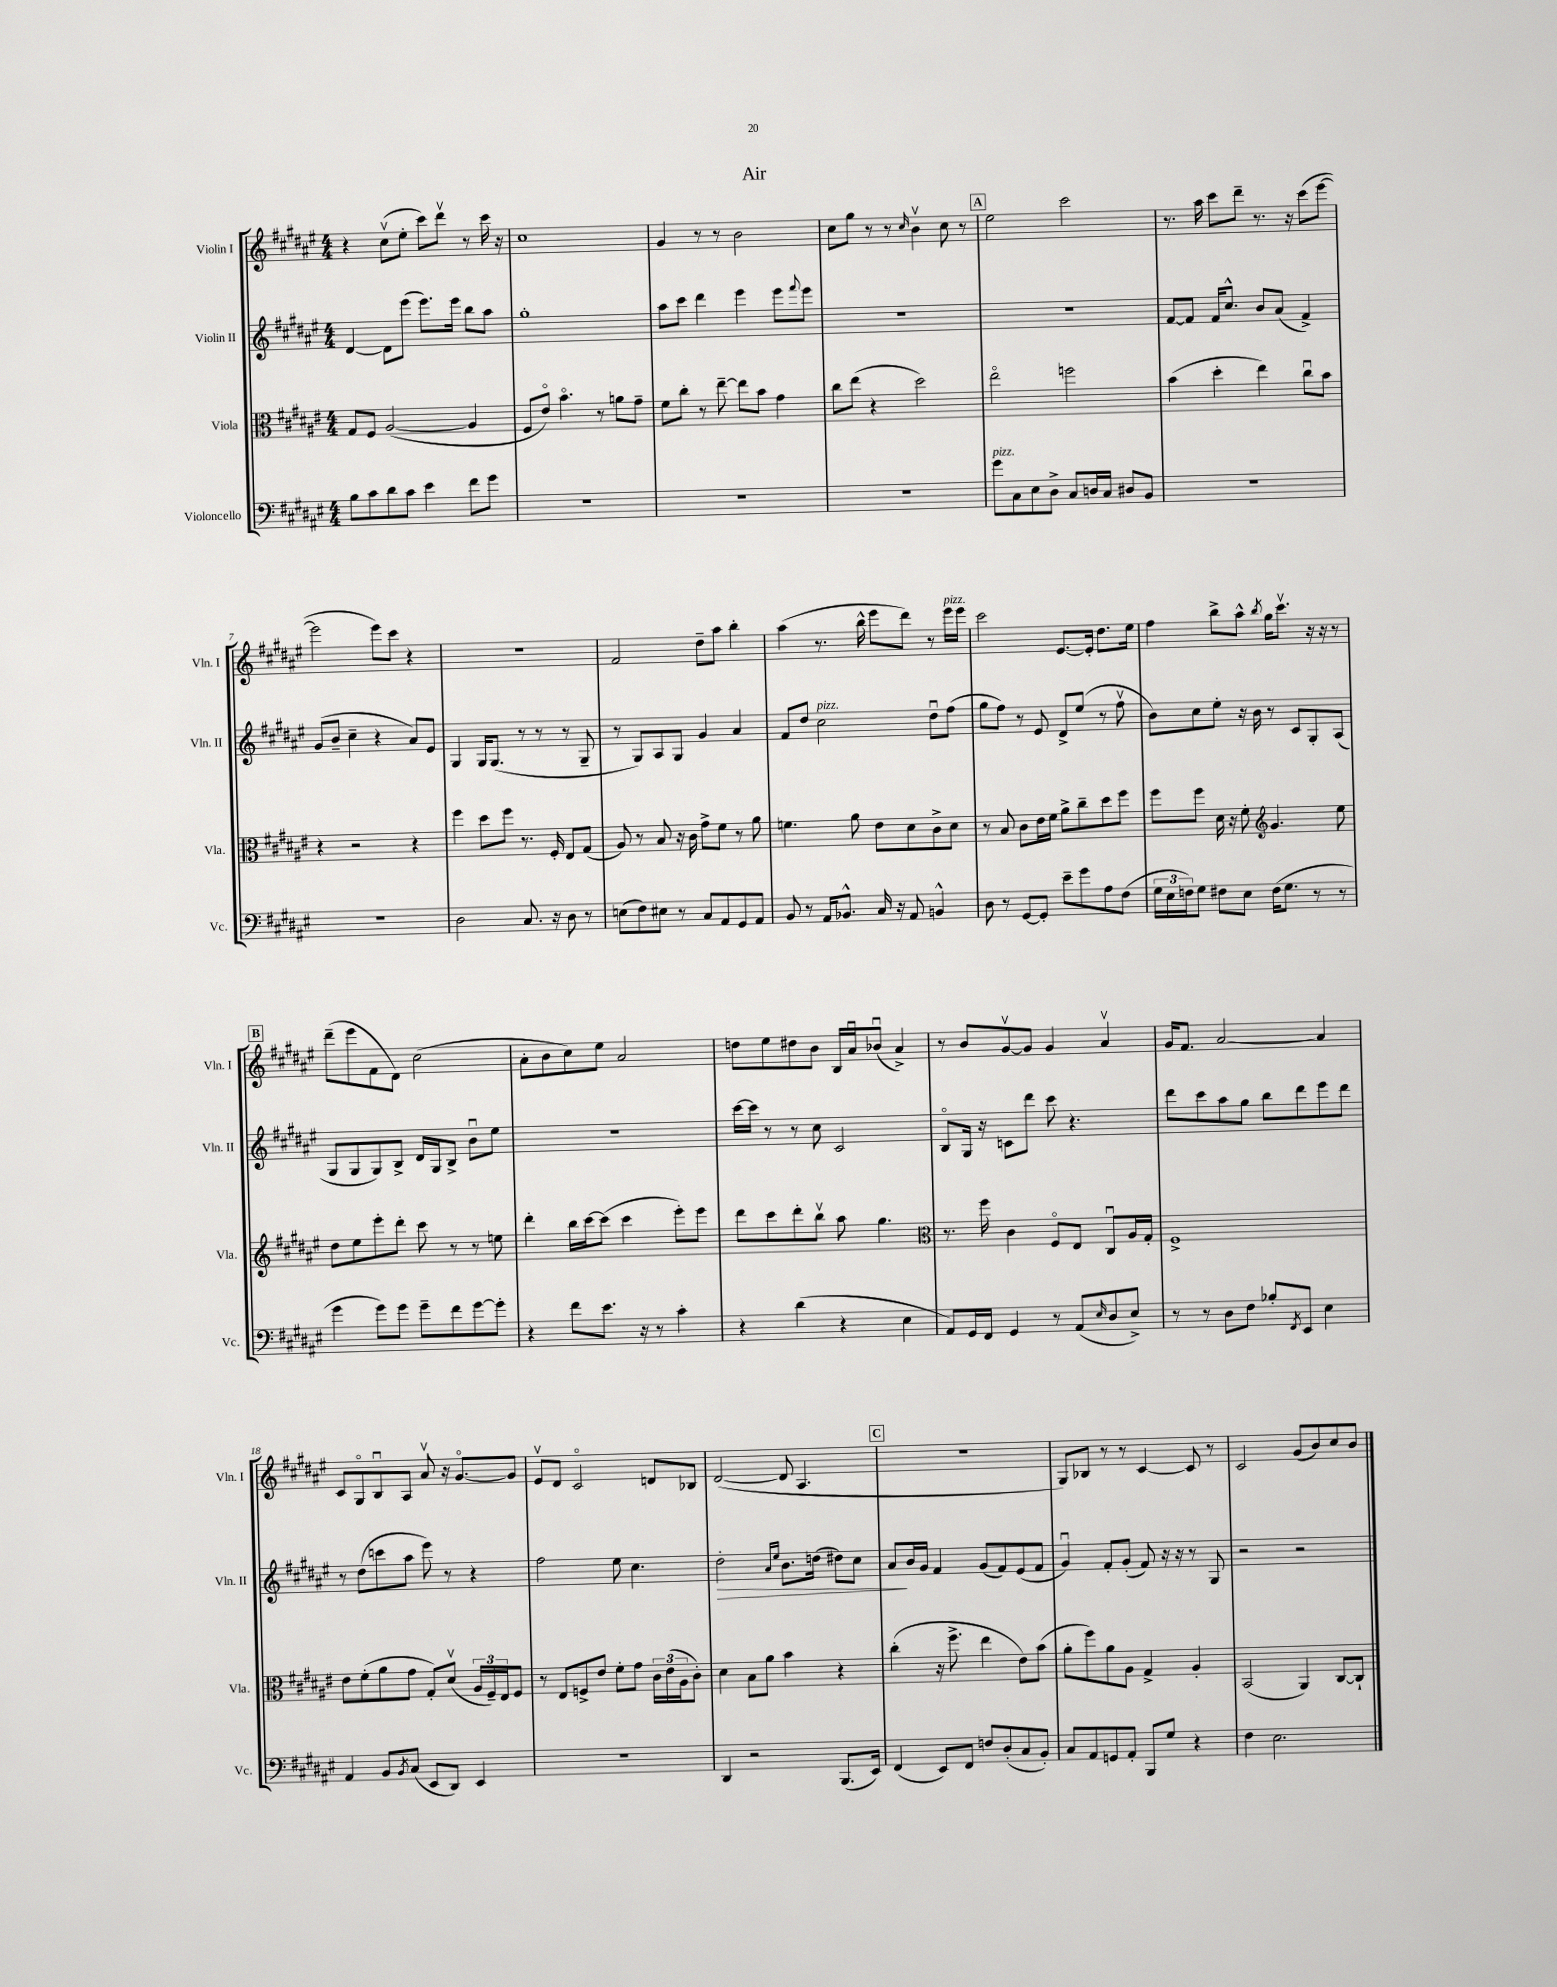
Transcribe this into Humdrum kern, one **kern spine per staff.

**kern	**kern	**kern	**kern
*staff4	*staff3	*staff2	*staff1
*clefF4	*clefC3	*clefG2	*clefG2
*k[f#c#g#d#a#e#]	*k[f#c#g#d#a#e#]	*k[f#c#g#d#a#e#]	*k[f#c#g#d#a#e#]
*M4/4	*M4/4	*M4/4	*M4/4
8B	8G#	[4d#	4r
8c#	8F#	.	.
8d#	([2A#	8d#]	(8cc#v
8c#	.	(8eee#	8ee#'
4e#	.	8.eee#)	8ccc#)
.	.	.	8ddd#v
.	.	16eee#	.
8f#	4A#]	8bb	8r
8g#	.	8aa#	16ccc#
.	.	.	16r
=	=	=	=
1r	8F#	1gg#'	1cc#
.	8e#o)	.	.
.	4.bo	.	.
.	8r	.	.
.	8a	.	.
.	8g#~	.	.
=	=	=	=
1r	8f#	8aa#	4g#
.	8cc#'	8ccc#	.
.	8r	4ddd#	8r
.	[8ee#~	.	8r
.	8ee#]	4eee#	2b
.	8b	.	.
.	4g#	8eee#	.
.	.	8qqfff#	.
.	.	8eee#	.
=	=	=	=
1r	8cc#	1r	8cc#
.	(8ee#	.	8gg#
.	4r	.	8r
.	.	.	8r
.	.	.	16qqcc#
.	2dd#)	.	4bv
.	.	.	8cc#
.	.	.	8r
=	=	=	=
8g#	2ee#o	1r	2ee#
8C#	.	.	.
8E#	.	.	.
8D#^	.	.	.
8C#	2ff	.	2ccc#
16D	.	.	.
16C#	.	.	.
8D#	.	.	.
8BB	.	.	.
=	=	=	=
1r	(4b	[8f#	8.r
.	.	8f#]	.
.	.	.	16aa#
.	4dd#'	16f#	8ccc#
.	.	8.cc#^^	.
.	.	.	8ddd#~
.	4ee#)	8b	8.r
.	.	(8a#	.
.	.	.	16r
.	8cc#u	4f#^)	(8ccc#
.	8b	.	[8eee#
=	=	=	=
1r	4r	(8g#	2eee#]
.	.	8b~	.
.	2r	4cc#~	.
.	.	4r	8eee#)
.	.	.	8ccc#
.	4r	8a#)	4r
.	.	8e#	.
=	=	=	=
2D#	4ff#	4G#	1r
.	8dd#	16G#	.
.	.	(8.G#	.
.	8ff#	.	.
8.C#	8.r	8r	.
.	.	8r	.
16r	16F#'	.	.
8D#	8E#	8r	.
8r	(8G#	8G#~	.
=	=	=	=
(8E	8A#)	8r	2f#
8F#)	8r	8G#)	.
8E#	8B	8A#	.
8r	16r	8G#	.
.	16c#	.	.
8C#	8g#^	4g#	8dd#~
8AA#	8f#	.	8aa#
8GG#	8r	4a#	4bb'
8AA#	8a#	.	.
=	=	=	=
8BB	4.f	8f#	(4aa#
8r	.	8dd#	.
16AA#	.	2cc#	8.r
8.BB-^^	.	.	.
.	8a#	.	.
.	.	.	16bb^^
16C#	8e#	.	8eee#
16r	.	.	.
8AA#	8d#	.	8ddd#)
4BB^^	8c#^	8dd#u	8r
.	8d#	(8ff#	16eee#
.	.	.	16eee#
=	=	=	=
8D#	8r	8gg#	2ccc#
8r	8B	8ff#)	.
[8GG#	8c#	8r	.
8GG#']	16e#	8e#	.
.	16f#	.	.
8e#~	8a#^	8d#^	[8.e#
8g#	8cc#~	(8ee#	.
.	.	.	16e#']
8A#	8dd#	8r	8.dd#
(8F#	8ff#	8ff#v	.
.	.	.	16ee#
=	=	=	=
24G#	8ff#	8b)	4ff#
24E#	.	.	.
24F)	.	.	.
8G#	8ff#	8cc#	.
8F#	16d#	8ee#'	8bb^
.	16r	.	.
8E#	8f#'	16r	8aa#^^
.	.	16b	.
*	*clefG2	*	*
.	.	.	8qbb
(16F#	4.g#	8r	16gg#
8.G#	.	.	8.ccc#v
.	.	8c#	.
8r	.	8G#'	16r
.	.	.	16r
8r	8ee#	(8A#	8r
=	=	=	=
4g#	8dd#	8G#	(8ddd#~
.	8ee#	8G#	8eee#
8g#)	8eee#'	8G#)	8f#
8g#	8ddd#'	8B^	8d#)
8g#~	8ccc#	16d#	(2cc#
.	.	16G#	.
8f#	8r	8B^	.
[8g#	8r	8bu	.
8g#']	8ee	8ee#	.
=	=	=	=
4r	4ddd#'	1r	8a#'
.	.	.	8b
8f#	16bb	.	8cc#)
.	[16ccc#	.	.
8.e#	(8ccc#]	.	8ee#
.	4ccc#	.	2a#
16r	.	.	.
8r	.	.	.
4c#'	8eee#')	.	.
.	8eee#	.	.
=	=	=	=
4r	8ddd#	[16ccc#	8dd
.	.	16ccc#]	.
.	8ccc#	8r	8ee#
(4d#	8ddd#'	8r	8dd#
.	8bbv	8cc#	8b
4r	8aa#	2c#	16B
.	.	.	16a#u
.	4.gg#	.	(8b-u
4E#	.	.	4a#^)
=	=	=	=
*	*clefC3	*	*
8AA#)	8.r	8Bo	8r
16GG#	.	16G#	8b
16FF#	16ff#	16r	.
4GG#	4c#	8c	[8g#v
.	.	8ddd#	8g#]
8r	8F#o	8ccc#	4g#
(8AA#	8E#	4.r	.
16qqE#	.	.	.
8D#	8C#u	.	4a#v
8E#^)	16A#	.	.
.	16G#'	.	.
=	=	=	=
8r	1F#^	8ddd#	16g#
.	.	.	8.f#
8r	.	8ccc#	.
8D#	.	8aa#	[2a#
8F#	.	8gg#	.
8B-'	.	8bb	.
8qFF#	.	.	.
8EE#	.	8ddd#	.
4E#	.	8eee#	4a#]
.	.	8ddd#	.
=	=	=	=
4AA#	8e#	8r	8c#
.	(8f#'	(8dd#	8G#o
8BB	8a#	8ccc	8Bu
8qBB	.	.	.
(8C#	8g#	8aa#	8A#
8EE#	8G#')	8eee#)	8a#v
8DD#)	(8d#v	8r	16r
.	.	.	[8.g#o
4EE#	24A#	4r	.
.	24F#~)	.	.
.	24E#	.	.
.	8F#	.	8g#]
=	=	=	=
1r	8r	2ff#	8e#v
.	8E#	.	8d#
.	8F^	.	2c#o
.	8e#	.	.
.	8f#'	8ee#	.
.	8g#	4.cc#	.
.	24c#	.	8d
.	(24e#	.	.
.	24A#	.	.
.	8c#')	.	8B-
=	=	=	=
4DD#	4d#	2dd#'	([2d#
2r	8B	.	.
.	8a#	.	.
.	.	16qqa#	.
.	.	16qqee#	.
.	4b	8.b	8d#]
.	.	.	4.A#
.	.	(16dd	.
(8.BBB	4r	8dd#)	.
.	.	8cc#	.
16EE#)	.	.	.
=	=	=	=
(4FF#	(4cc#'	8a#	1r
.	.	16b	.
.	.	16g#	.
8EE#)	16r	4f#	.
.	8.ff#^	.	.
8FF#	.	.	.
8F	4ee#	(8g#	.
(8D#'	.	8f#)	.
8C#	8e#)	(8e#	.
8BB')	(8b	8f#	.
=	=	=	=
8C#	8a#'	4g#u)	8G#)
8AA#	8ff#)	.	8B-
8GG	8a#	8f#'	8r
8AA#'	8A#	(8g#'	8r
8BBB	4G#^	8f#)	[4c#
8G#	.	16r	.
.	.	16r	.
4r	4A#'	8r	8c#]
.	.	8G#	8r
=	=	=	=
4F#	(2BB	2r	2c#
2.E#	.	.	.
.	4AA#)	2r	(8g#
.	.	.	8b)
.	[8C#	.	8cc#
.	8C#`]	.	8b
==	==	==	==
*-	*-	*-	*-
